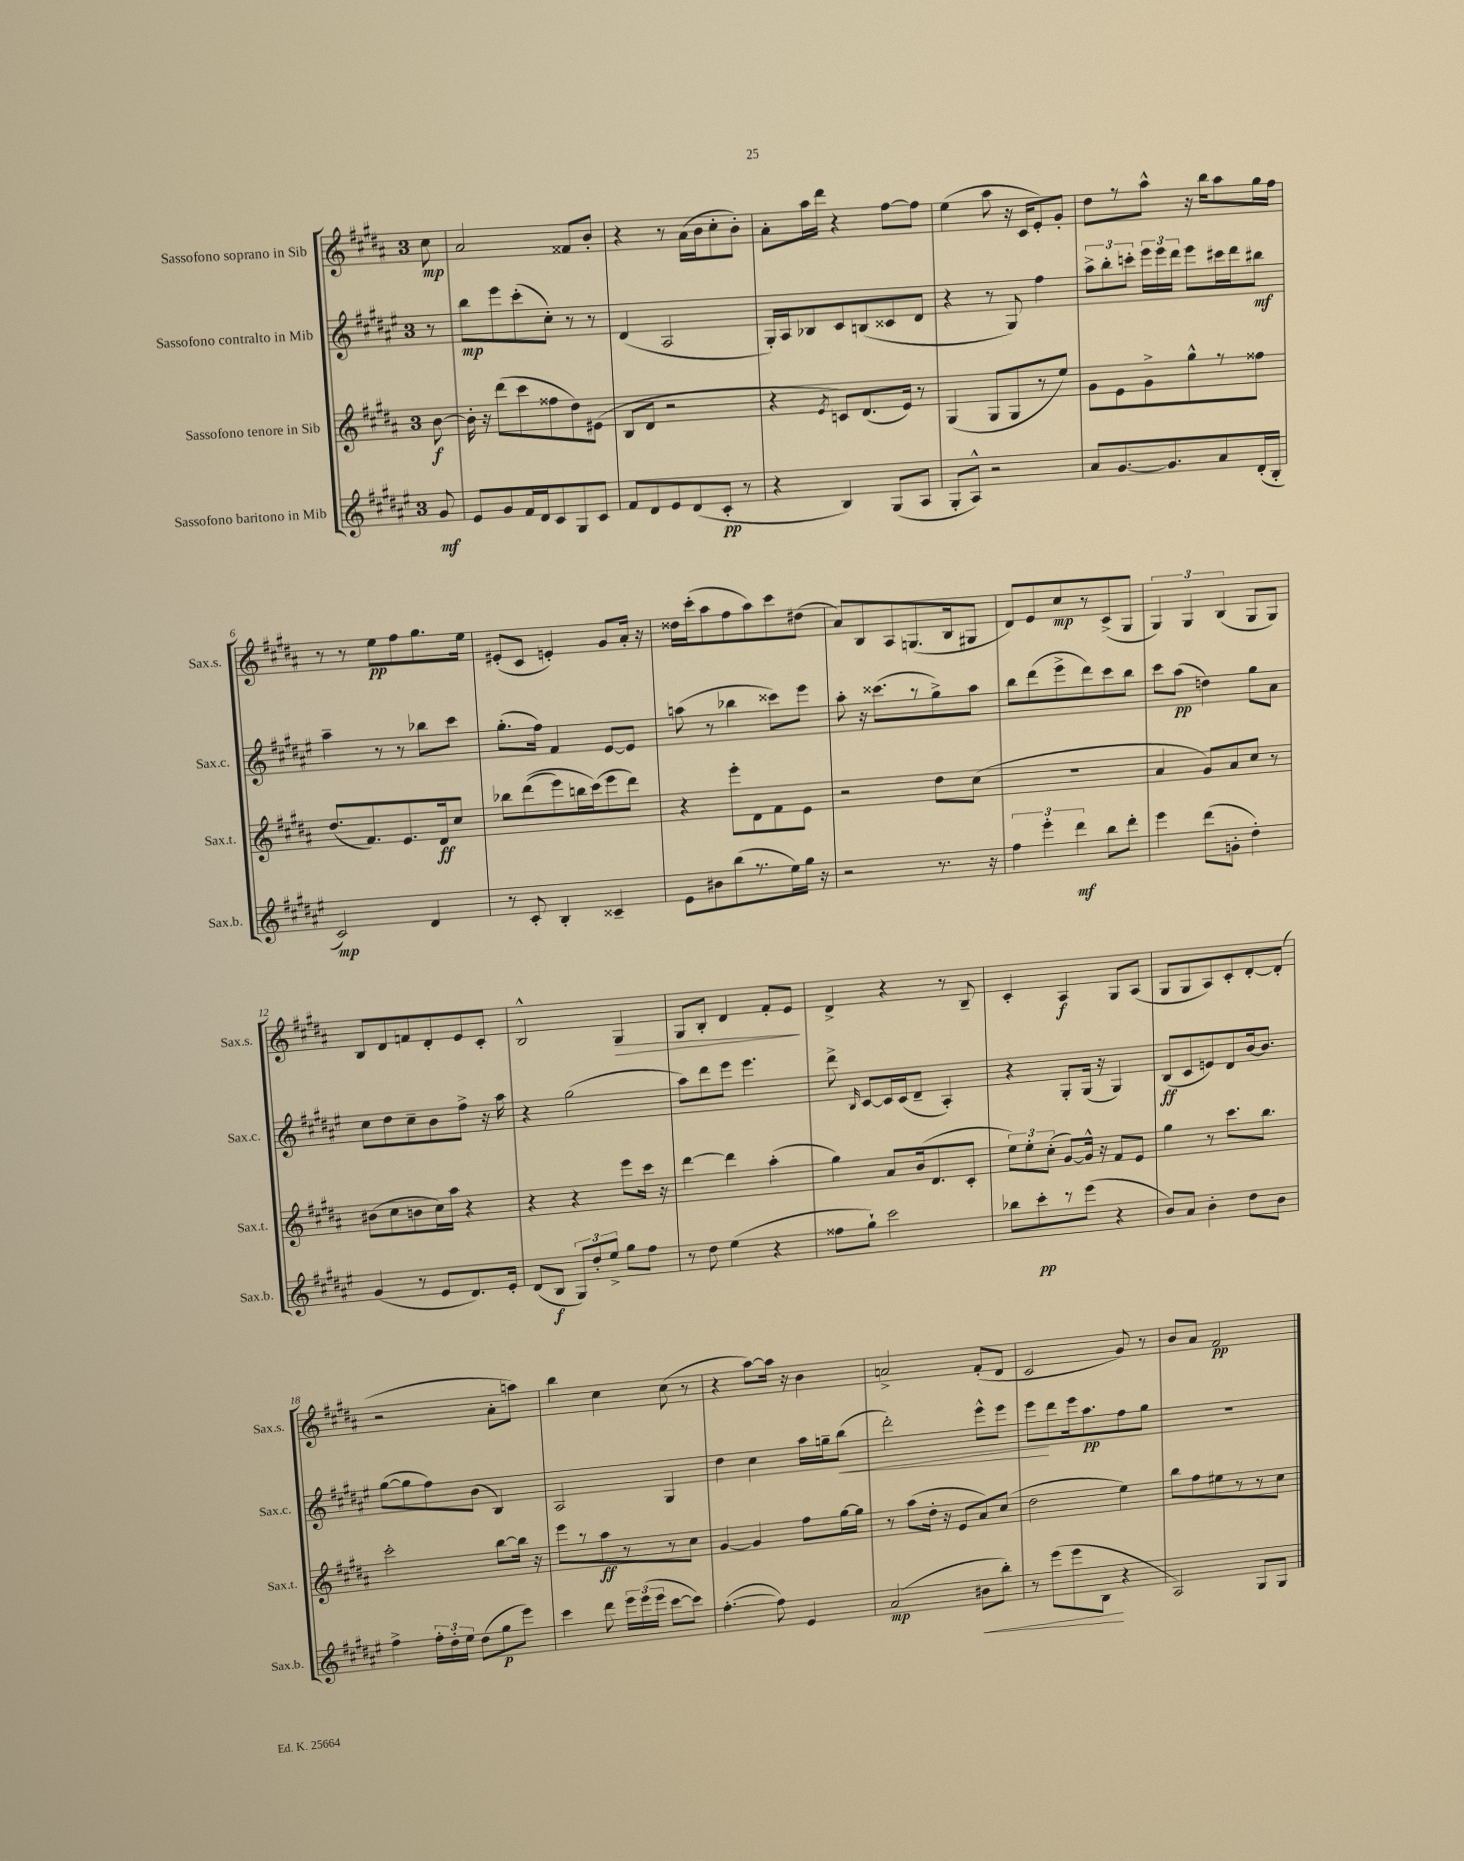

**kern	**kern	**kern	**kern
*staff4	*staff3	*staff2	*staff1
*clefG2	*clefG2	*clefG2	*clefG2
*k[f#c#g#d#a#e#]	*k[f#c#g#d#a#]	*k[f#c#g#d#a#e#]	*k[f#c#g#d#a#]
*M3/4	*M3/4	*M3/4	*M3/4
8g#/	[8b\	8r	8cc#\
=	=	=	=
8e#/L	16b'\]	8bb\L	2a#/
.	16r	.	.
8g#/	(8ddd#\L	8eee#\	.
16f#/L	8ccc#\	(8ccc#'\	.
16d#/J	.	.	.
8c#/	8ff##\	8cc#'\J)	.
8G#/	8dd#\)	8r	8f##/L
8c#/J	(8e#\J	8r	8b'/J
=	=	=	=
8f#/L	8B/L	(4d#/	4r
8d#/	8d#/J	.	.
8e#/	2r	2A#/	8r
(8d#/	.	.	(16a#\LL
.	.	.	16b\J
8c#'/J	.	.	8cc#'\
8r	.	.	8b'\J)
=	=	=	=
4r	4r	16G#'/LL)	8a#'\L
.	.	16A#/J	.
.	.	8B-/	16aa#\L
.	.	.	16ddd#\JJ
.	8qe/	.	.
4B/)	8c/L)	8c#/	4r
.	(8.d#/	(8B/	.
(8G#/L	.	8c##/	[8ff#\L
.	16e/Jk)	.	.
8A#/J	8r	8d#/J	8ff#\]J
=	=	=	=
8G#'/L	(4G#/	4r	(4ee\
8A#^^/J)	.	.	.
2r	8G#/L	8r	8aa#\
.	8G#/	8G#/)	16r
.	.	.	16c#/LK
.	8r	4ff#\	8e'/)
.	8ee/J)	.	8g#'/J
=	=	=	=
8a#/L	8g#\L	12aa#^\L	8dd#\L
.	.	12bb'\	.
[8.g#/	8e\	.	8r
.	.	12ccc'\J	.
.	8g#^\	24eee#\LL	8aa#^^\J
.	.	24eee#\	.
8.g#/]	.	.	.
.	.	24ddd#\JJ	.
.	8gg#^^\	8eee#\L	16r
.	.	.	16bb\LK
8a#/	8r	16ccc#\L	8aa#\
.	.	16ddd#\J	.
(16d#'/L	8ff##\J	8bb#\J	16gg#\L
16B'/JJ	.	.	16ff#\JJ
=	=	=	=
2c#/)	(8.dd#/L	4aa#~\	8r
.	.	.	8r
.	8.f#/)	.	.
.	.	8r	8ee\L
.	8.e/	8r	8ff#\
4d#/	.	8bb-\L	8.gg#\
.	16d#/k	.	.
.	8cc#/J	8ccc#\J	.
.	.	.	16ee\Jk
=	=	=	=
8r	8bb-\L	(8.gg#'\L	(8e#'/L
8c#'/	&((8ddd#\	.	8c#/J
.	.	16ff#\Jk)	.
4B'/	8eee\)	4f#/	4e'/)
.	16bb\L	.	.
.	(16ccc#\J&)	.	.
4c##~/	8eee\	[8e#/L	8g#/L
.	8ddd#\J)	8e#/]J	16a#'/Jk
.	.	.	16r
=	=	=	=
8e#\L	4r	(8aa\	16dd##\LL
.	.	.	(16ccc#'\J
8b#\	.	8r	8aa#\
(8bb\	8eee'\L	4bb-\	8ff#\
8.r	8d#\	.	8aa#\)
.	8f#\	8ccc##\L)	8ccc#\
16ee#\L)	.	.	.
16gg#\JJ	8e\J	8eee#\J	(8dd#\J
16r	.	.	.
=	=	=	=
2r	2r	8aa#'\	8a#/L)
.	.	16r	8B/
.	.	(8.ccc##\L	.
.	.	.	8A#/
.	.	8r	(8.G/
8.r	8dd#\L	8gg#^\)	.
.	.	.	16B/k
.	(8cc#\J	8aa#\J	8G#/J
16r	.	.	.
=	=	=	=
6ff#\	2.r	8bb\L	8d#/L)
.	.	(8ddd#\	8e/
6eee#'\	.	.	.
.	.	8eee#^\	8cc#/
6ddd#\	.	.	.
.	.	8ddd#\)	8r
8bb\L	.	8ccc#\	(8c#^/
8ddd#'\J	.	8bb\J	8G#/J
=	=	=	=
4eee#\	4a#/	8ccc#\L	6G#/)
.	.	(8aa#\J	.
.	.	.	6G#/
(8ddd#\L	8g#/L)	4dd\)	.
.	.	.	(6B/
8g'\J	8a#/	.	.
4dd#'\)	8cc#/J	8gg#\L	8G#/L
.	8r	8a#\J	8G#/J)
=	=	=	=
(4g#/	(8b#\L	8cc#\L	8B/L
.	8cc#\	8dd#\	8d#/
8r	8b\	8cc#~\	8f/
8e#/L	16cc#\L)	8b\	8d#'/
.	16aa#\JJ	.	.
8.d#/)	4r	8ff#^\J	8e/
.	.	16r	8c#'/J
16e#'/Jk	.	16aa#\	.
=	=	=	=
(8d#/L	4r	4r	2B^^/
8B/J	.	.	.
12G#/L)	4r	(2gg#\	.
12dd#'/	.	.	.
12ee#^/J	.	.	.
8gg#\L	8eee\L	.	4G#/
8ff#\J	16ccc#\Jk	.	.
.	16r	.	.
=	=	=	=
8r	[4ddd#\	8aa#\L)	8G#/L
8dd#\	.	8ddd#\	8B'/J
(4ee#\	4ddd#\]	8eee#\J	4d#/
.	.	4.eee#\	.
4r	(4aa#'\	.	8f#'/L
.	.	.	8e/J
=	=	=	=
8ff##\L	4gg#\)	8ddd#^\	4d#^/
.	.	16qqB/	.
8gg#`\J)	.	[8c#/L	.
2ccc#\	8a#/L	16c#/]L	4r
.	.	(16c#/J	.
.	(16b/k	8d#~/J	.
.	8.d#/	.	.
.	.	4A#'/)	8r
.	8c#'/J	.	8B~/
=	=	=	=
8bb-\L	12ee\L)	4r	4c#'/
.	12ee'\	.	.
8ccc#'\	.	.	.
.	(12cc#'\J	.	.
8r	[8g#/L)	8G#'/L	4A#/
(8eee#\J	16g#^^/]Jk	(16G#/Jk	.
.	16r	16r	.
4r	8f#/L	4G#/)	8G#/L
.	8e/J	.	(8A#/J
=	=	=	=
8b/L)	4gg#\	(8B/L	8G#/L
8a#/J	.	8c#/	8G#/
4b'\	8r	8e/)	8A#/)
.	8.ccc#\L	8d#/	8c#'/
8dd#\L	.	[16b/k	[8d#'/
.	8.bb\J	8.b/]J	.
8b\J	.	.	(8d#'/]J
=	=	=	=
4ff#^\	2ccc#'\	([8gg#\L	2r
.	.	8gg#\]	.
24ff#'\LL	.	8ff#\)	.
24dd#'\	.	.	.
24ee#\JJ	.	.	.
(8dd#\L	.	(8b\J	.
8gg#\	[8bb\L	4B/)	8a#'\L
8eee#\J)	16bb\]Jk	.	8aa\J)
.	16r	.	.
=	=	=	=
4ccc#\	8eee\L	2A#/	4bb\
.	8r	.	.
8ddd#\	8aa#\	.	4cc#\
24eee#\LL	8r	.	.
(24eee#\	.	.	.
24eee#\JJ	.	.	.
[8ccc#\L	8r	4G#/	(8cc#\
8ccc#\]J)	8cc#\J	.	8r
=	=	=	=
([4.ff#'\	[4g#/	4dd#\	4r
.	4g#/]	4cc#\	[8aa#\L)
8ff#\])	.	.	16aa#\]Jk
.	.	.	16r
4e#/	8ff#\L	16aa#\LL	4b\
.	.	16gg~\J	.
.	[16gg#\L	(8bb\J	.
.	16gg#\]JJ	.	.
=	=	=	=
(2a#/	8r	2ddd#'\)	2a^/
.	(8aa#\L	.	.
.	16dd#'\Jk	.	.
.	16r	.	.
.	8e/L	.	.
8b#\L	8a#/)	8eee#^^\L	(8f#'/L
8bb'\J)	(8cc#/J	8eee#\J	8d#/J
=	=	=	=
8r	2dd#\	8eee#\L	2c#/
(8eee#\L	.	8ddd#\	.
8eee#\	.	16eee#\k	.
.	.	8.aa#\	.
8B\J	.	.	.
4r	4ee\)	8ff#\	8g#/)
.	.	8gg#\J	8r
=	=	=	=
2A#/)	8bb\L	2.r	8b/L
.	8ff#\	.	8a#/J
.	8ee#\	.	2f#/
.	8r	.	.
8G#/L	8r	.	.
8G#/J	8cc#\J	.	.
==	==	==	==
*-	*-	*-	*-
